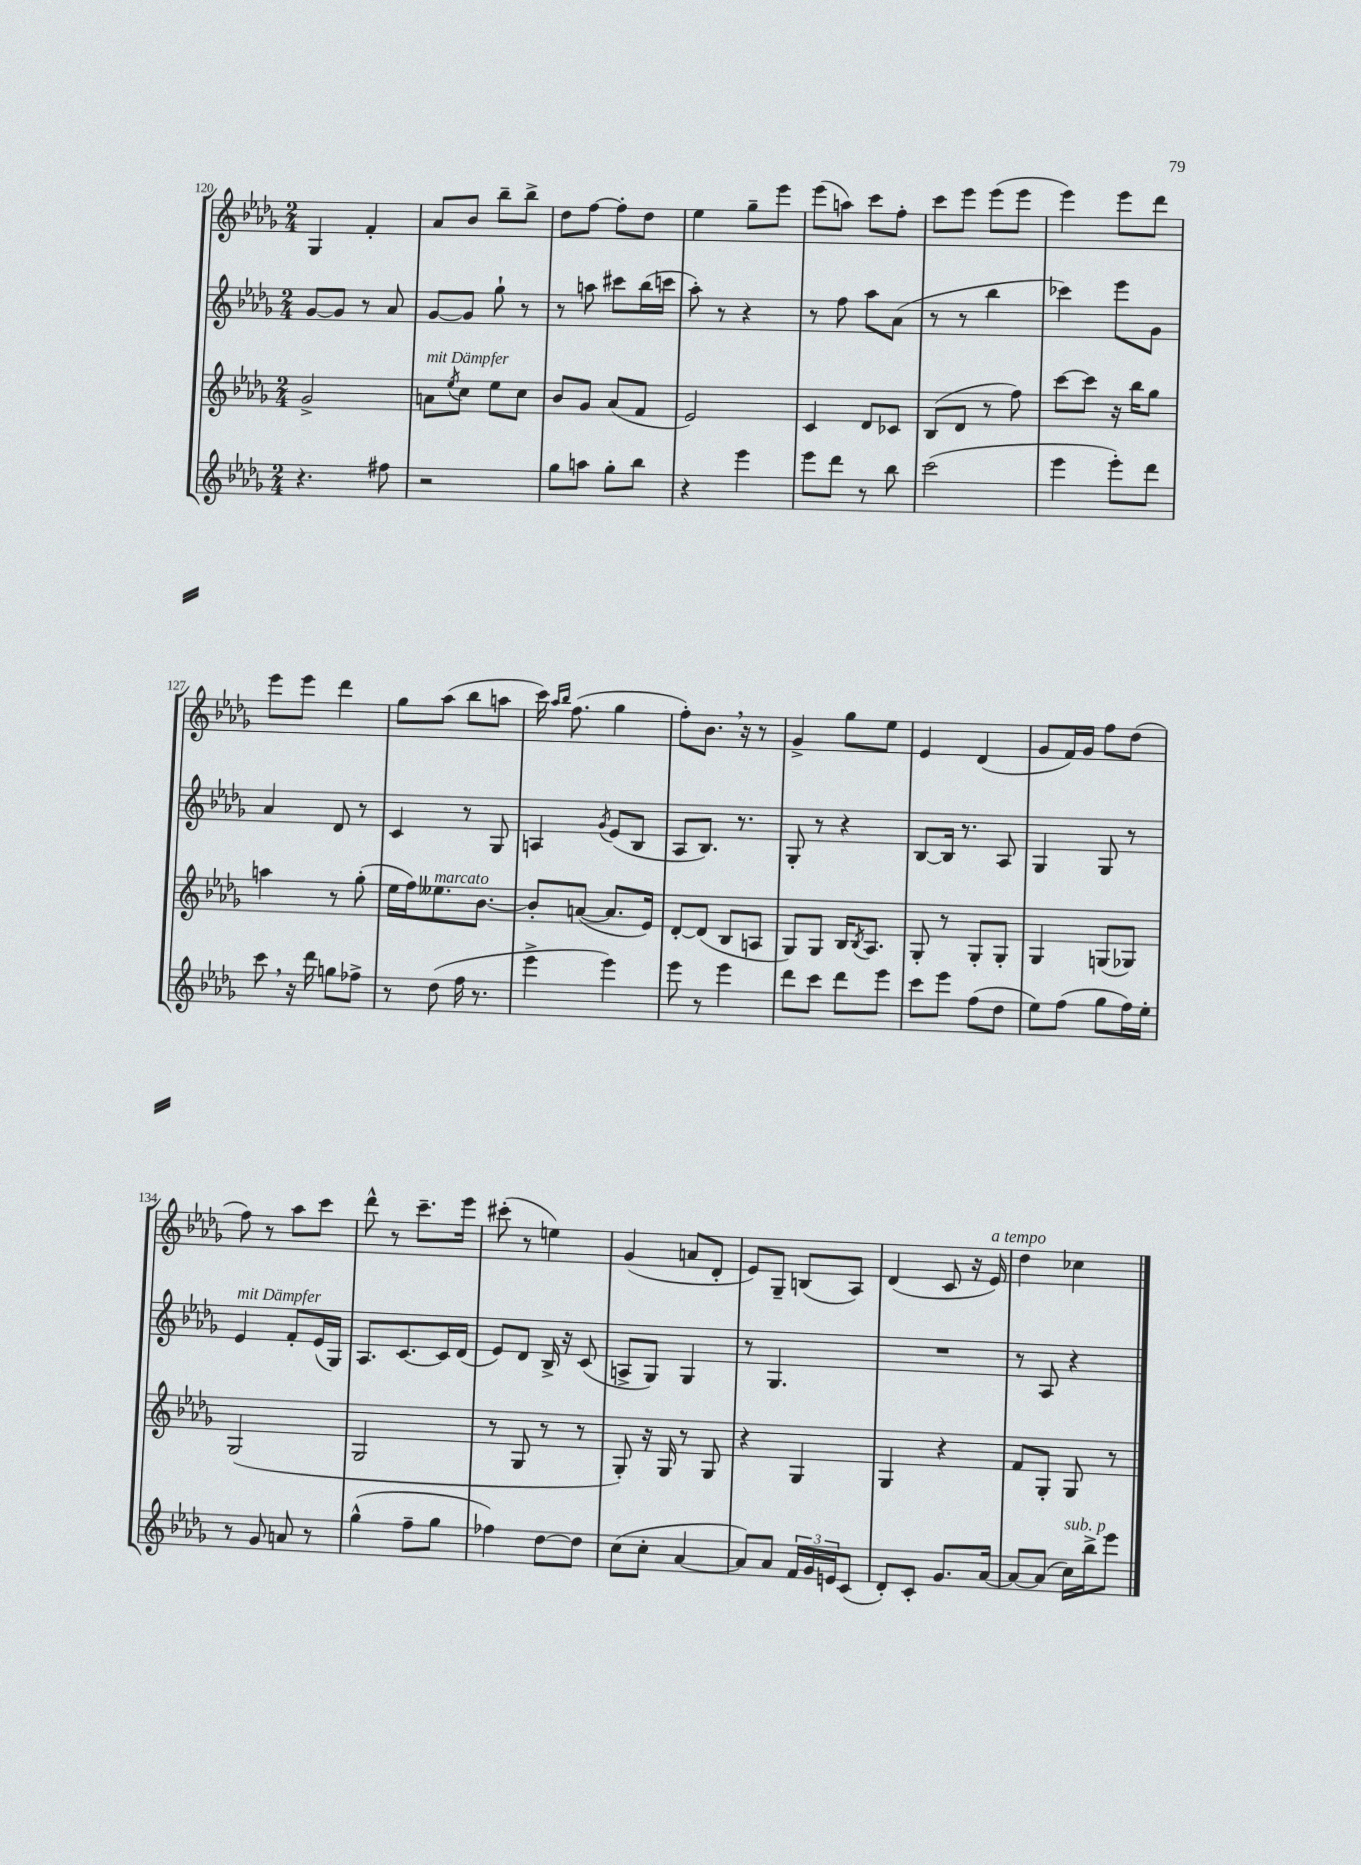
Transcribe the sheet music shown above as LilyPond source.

<<
\new StaffGroup <<
\new Staff = "s0" {
    \clef treble \key des \major \numericTimeSignature \time 2/4
    ges4 f'4-. |
    aes'8 bes'8 bes''8-- bes''8-> |
    des''8 f''8~ f''8-. des''8 |
    ees''4 ges''8-- ees'''8 |
    ees'''8( a''8) c'''8 f''8-. |
    c'''8 ees'''8 ees'''8( ees'''8 |
    ees'''4) ees'''8 des'''8 |
    ees'''8 ees'''8 des'''4 |
    ges''8 aes''8( bes''8 a''8 |
    c'''16) \grace { aes''16 bes''16 } f''8.( ges''4 |
    f''8-.) bes'8. \breathe r16 r8 |
    ges'4-> ges''8 ees''8 |
    ees'4 des'4( |
    ges'8 f'16) ges'16 f''8 des''8( |
    f''8) r8 aes''8 c'''8 |
    des'''8-^ r8 c'''8.-- ees'''16 |
    cis'''8-.( r8 e''4) |
    ges'4( a'8 des'8-. |
    ees'8) ges8-- b8( aes8) |
    des'4( c'8 r16 ees'16^\markup { \italic "a tempo" }) |
    des''4 ces''4 \bar "|." |
}
\new Staff = "s1" {
    \clef treble \key des \major \numericTimeSignature \time 2/4
    ges'8~ ges'8 r8 aes'8 |
    ges'8~ ges'8 ges''8-! r8 |
    r8 a''8 cis'''8 bes''16( c'''16 |
    aes''8-.) r8 r4 |
    r8 f''8 aes''8 aes'8( |
    r8 r8 bes''4 |
    ces'''4) ees'''8 ges'8 |
    aes'4 des'8 r8 |
    c'4 r8 ges8 |
    a4 \acciaccatura { ges'8 } ees'8( bes8 |
    aes8 bes8.) r8. |
    ges8-. r8 r4 |
    bes8~ bes16 r8. aes8 |
    ges4 ges8 r8 |
    ees'4^\markup { \italic "mit Dämpfer" } f'8-. ees'16( ges16) |
    aes8. c'8.~ c'16 des'16( |
    ees'8) des'8 bes16-> r16 c'8( |
    a8-> ges8) ges4 |
    r8 ges4. |
    R2 |
    r8 aes8 r4 \bar "|." |
}
\new Staff = "s2" {
    \clef treble \key des \major \numericTimeSignature \time 2/4
    ges'2-> |
    a'8^\markup { \italic "mit Dämpfer" } \acciaccatura { ees''8 } c''8 ees''8 c''8 |
    bes'8 ges'8 aes'8( f'8 |
    ees'2) |
    c'4 des'8 ces'8 |
    bes8( des'8 r8 f''8) |
    c'''8~ c'''8 r16 bes''16 ges''8 |
    a''4 r8 ges''8-.( |
    ees''16 f''16) eeses''8.^\markup { \italic "marcato" } bes'8.~ |
    bes'8-. a'8~( a'8. ees'16) |
    des'8~-. des'8( bes8 a8 |
    ges8) ges8 bes16 \acciaccatura { bes8 } aes8. |
    ges8-. r8 ges8-. ges8-. |
    ges4 g8( ges8) |
    ges2( |
    ges2 |
    r8 ges8 r8 r8 |
    ges8-.) r16 ges16 r8 ges8 |
    r4 ges4 |
    ges4 r4 |
    f'8 ges8-. ges8 r8 \bar "|." |
}
\new Staff = "s3" {
    \clef treble \key des \major \numericTimeSignature \time 2/4
    r4. fis''8 |
    r2 |
    ges''8 a''8 ges''8-. bes''8 |
    r4 ees'''4 |
    ees'''8 des'''8 r8 bes''8 |
    c'''2( |
    ees'''4 ees'''8-.) des'''8 |
    c'''8 \breathe r16 des'''16 g''8 fes''8-> |
    r8 des''8( f''16 r8. |
    ees'''4-> ees'''4) |
    ees'''8 r8 ees'''4 |
    des'''8 c'''8 des'''8 ees'''8 |
    c'''8 ees'''8 f''8( des''8 |
    ees''8) f''8( ges''8 f''16) ees''16-. |
    r8 ges'8 a'8 r8 |
    ges''4-^( f''8-- ges''8 |
    fes''4) des''8~ des''8 |
    c''8( c''8-. aes'4~ |
    aes'8) aes'8 \tuplet 3/2 { f'16 ges'16 e'16 } c'8( |
    des'8-.) c'8-. ges'8. aes'16~ |
    aes'8~ aes'8( c''16^\markup { \italic "sub. p" }) bes''16-> ees'''8 \bar "|." |
}
>>
>>
\layout { \context { \Score currentBarNumber = #120 } }
